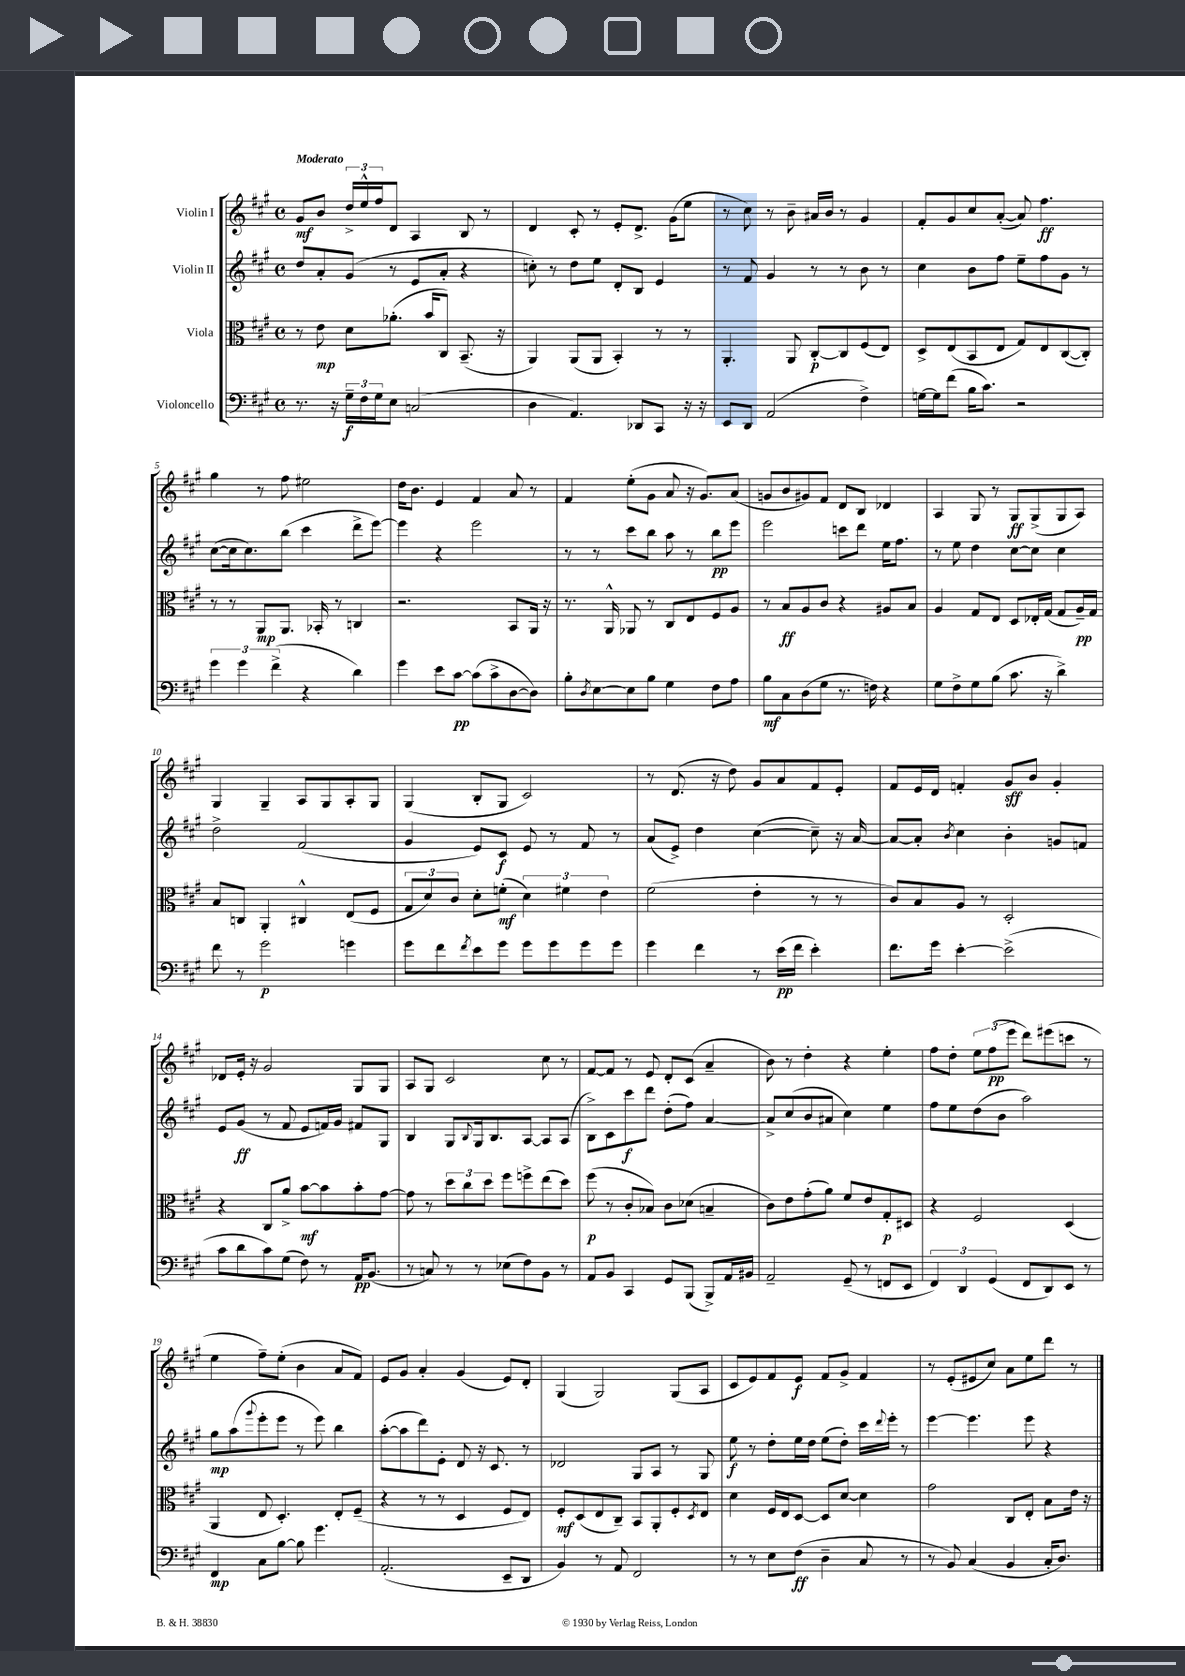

**kern	**kern	**kern	**kern
*staff4	*staff3	*staff2	*staff1
*clefF4	*clefC3	*clefG2	*clefG2
*k[f#c#g#]	*k[f#c#g#]	*k[f#c#g#]	*k[f#c#g#]
*M4/4	*M4/4	*M4/4	*M4/4
*met(c)	*met(c)	*met(c)	*met(c)
8.r	8r	8dd/L	8g#/L
.	8e\	8a'/	8b/J
16r	.	.	.
24G#~\LL	8d\L	(8g#/J	24dd^/LL
24F#\	.	.	24ee^^/
24G#\J	.	.	24ff#/J
8E\J	(8.a-'\J	8r	8d/J
(2C/	.	8e/L	4A/
.	16b/LK	.	.
.	8C#/J)	8a'/J	.
.	(8.BB~/	4r	8B/
.	.	.	8r
.	16r	.	.
=	=	=	=
4D\	4AA/)	8cc'\)	4d/
.	.	8r	.
4.AA/)	(8AA/L	8dd\L	8c#'/
.	8AA/J	8ee\J	8r
.	4BB'/)	8d'/L	8e'/L
8DD-/L	.	8B/J	8.d^/J
8CC#/J	8r	4e/	.
.	.	.	(16g#\LK
16r	8r	.	8ee\J
16r	.	.	.
=	=	=	=
8EE/L	4.AA'/	8r	8r
8DD/J	.	8f#/	8cc#\)
(2AA/	.	4g#/	8r
.	8AA/	.	8b~\
.	[8C#'/L	8r	16a#/LL
.	.	.	16b/JJ
.	8C#/]	8r	8r
4F#^\)	(8F#/	8b\	4g#/
.	8E/J)	8r	.
=	=	=	=
[16G\LL	8D^/L	4cc#\	8f#'/L
16G\]J	.	.	.
(8f#\J	(8E/	.	8g#/
16B\LK	8BB/	8b\L	8cc#/
8.c#\J)	.	.	.
.	8E/J	8ff#\J	([8a'/J
2r	8G#/L)	8ee~\L	8a/])
.	8E/	8ff#\	4.ff#\
.	([8C#/	8g#\J	.
.	8C#'/]J)	8r	.
=	=	=	=
6g#\	8r	([8cc#\L	4gg#\
.	8r	16cc#\]k	.
6g#\	.	.	.
.	.	8.cc#\)	.
.	8AA/L	.	8r
(6f#^\	.	.	.
.	8.AA/J	(8bb\J	8ff#\
4r	.	4ccc#\	2ee#\
.	16BB-'/	.	.
.	8r	.	.
4d\)	4C/	8ddd^\L	.
.	.	[8eee\J)	.
=	=	=	=
4g#\	2.r	4eee\]	16dd\LK
.	.	.	8.b\J
8e\L	.	4r	4e/
[8c#\J	.	.	.
(8c#\]L	.	2eee\	4f#/
8c#^\	.	.	.
[8D\	8BB/L	.	8a/
8D\]J)	16AA/Jk	.	8r
.	16r	.	.
=	=	=	=
8B'\L	8.r	8r	4f#/
8qD/	.	.	.
[8E\	.	8r	.
.	16AA^^/	.	.
8E\]	8AA-/	8ccc#\L	(8ee'\L
8B\J	8r	8bb\J	8g#\J
4G#\	8C#/L	8aa\	8a/
.	8E/	8r	16r
.	.	.	8.g#/L)
8F#\L	8F#/	8bb\L	.
8A\J	8A/J	8eee\J	(8a/J
=	=	=	=
8B\L	8r	2eee\	8g/L
8C#\	8B/L	.	8b/
(8D\	8A/	.	8g#/)
8G#\J	8c#/J	.	8f#/J
8.r	4r	8ccc\L	8d/L
.	.	8ddd\J	8B/J
16F\)	.	.	.
4r	8A#/L	16ee\LK	4d-/
.	.	8.ff#\J	.
.	8B/J	.	.
=	=	=	=
8G#\L	4A/	8r	4A/
8F#^\	.	8ee\	.
8G#\	8G#/L	4dd\	8G#/
(8B\J	8E/J	.	8r
8.c#\	8D/L	[8cc#\L	8G#/L
.	16E-'/L	8cc#\]J	(8G#^/
16r	(16G#/JJ	.	.
4d^\)	8G#/L	4cc#\	8G#/
.	16A~/L)	.	8A/J)
.	16G#/JJ	.	.
=	=	=	=
8f#\	8B/L	2dd^\	4G#/
8r	8C/J	.	.
2g#\	4AA'/	.	4G#~/
.	4C#^^/	(2f#/	8A/L
.	.	.	8G#/
4g\	(8E/L	.	8A'/
.	8F#/J	.	8G#/J
=	=	=	=
8g#\L	12G#/L	4g#/	(4G#/
.	12d/)	.	.
8f#\	.	.	.
.	12c#/J	.	.
8qf#/	.	.	.
8e\	8d'\L	8e/L)	8B'/L
8g#\J	(8f'\J	8c#/J	8G#/J
8g#\L	6d\)	8e/	2c#/)
8g#\	.	8r	.
.	6f#\	.	.
8g#\	.	8f#/	.
.	6e\	.	.
8g#\J	.	8r	.
=	=	=	=
4g#\	(2f#\	(8a/L	8r
.	.	8e^/J)	(8.d/
4f#\	.	4dd\	.
.	.	.	16r
.	.	.	8dd\)
8r	4e'\	([4cc#\	8g#/L
(16e\LL	.	.	8a/
16f#\JJ	.	.	.
4e'\)	8r	8cc#~\])	8f#/
.	8r	16r	8e'/J
.	.	[16a/	.
=	=	=	=
8.f#\L	8c#/L)	8a/_L	8f#/L
.	8B/	8a'/]J	16e/L
16g#\Jk	.	.	16d/JJ
.	.	8qb/	.
[4e'\	8A/J	4cc#\	4f'/
.	8r	.	.
(2e^\]	2D'/	4b'\	8g#/L
.	.	.	8b/J
.	.	8g/L	4g#'/
.	.	8f/J	.
=	=	=	=
8c#\L	4r	8e/L	8d-/L
8d\	.	(8g#/J	16e'/Jk
.	.	.	16r
8c#\)	8C#/L	8r	2g#/
(8G#\J	8a^/J	8f#/	.
8F#\)	[8b\L	8e/L	.
8r	8b\]	16f/L)	.
.	.	16g#/JJ	.
16AA/LK	8b'\	8f#/L	8G#/L
(8.BB/J	.	.	.
.	[8g#\J	8G#/J	8G#/J
=	=	=	=
8r	8g#\]	4B/	8A/L
8C/)	8r	.	8G#/J
8r	12dd\L	8G#/L	2c#/
.	12cc#\	.	.
.	.	8qqB/	.
8r	.	16G#/k	.
.	12dd\J	.	.
.	.	8.B/	.
(8E-\L	8ff#\L	.	.
8F#\)	8ff^\	[8A/J	.
8BB\J	(8ee\	8A/]L	8cc#\
8r	8dd\J)	(8A/J	8r
=	=	=	=
8AA/L	(8ff#\	8B^\L)	[8f#/L
8BB/J	8r	8c#\	8f#/]J
4CC#/	8c#'/L	8ccc#\	8r
.	8B-/J)	8ddd\J	8e/
8GG#/L	8c#\L	(8dd'\L	8d'/L
(8BBB/J	(8d-\J	8ff#\J)	(8c#/J
8BBB^/L)	4B~/	[4a/	4a~/
16AA/L	.	.	.
16BB#/JJ	.	.	.
=	=	=	=
2AA~/	8c#\L)	8a^/]L	8b\)
.	8e\	(8cc#/	8r
.	(8g#'\	8b/	4dd'\
.	8a\J)	8a#/J	.
(8GG#~/	8f#/L	4cc#\)	4r
8r	8e/	.	.
8FF/L	8G#'/	4ee\	4ee'\
8EE/J	8D#/J	.	.
=	=	=	=
6FF#/)	4r	8ff#\L	8ff#\L
.	.	8ee\	8dd'\J
6DD/	.	.	.
.	2F#/	(8dd\	12ee\L
(6GG#/	.	.	(12ff#\
.	.	8b\J	.
.	.	.	12eee\J
8FF#/L	.	2aa\)	8ddd\L)
8DD/)	.	.	(8eee#\
8EE/J	(4D/	.	8ccc\J
8r	.	.	8r
=	=	=	=
4FF#/	4AA/	8gg#\L	4ee\
.	.	(8aa\	.
.	.	8qqggg#/	.
8C#\L	8E/	8eee'\	8ff#~\L)
[8B\J	4.D'/)	8eee\J	(8ee'\J
8B\]	.	8r	4b\
4.g#\	.	8eee\)	.
.	8E'/L	4bb\	8a/L
.	(8F#~/J	.	8f#/J)
=	=	=	=
(2.AA'/	4r	([8aa'\L	8e/L
.	.	8aa\]	8g#/J
.	8r	8ddd\)	4a'/
.	8r	8e'\J	.
.	4D/	8d/	(4g#/
.	.	16r	.
.	.	8.c#/	.
8EE~/L	8F#/L	.	8e/L)
8DD/J	8E/J)	8r	8d'/J
=	=	=	=
4BB/)	8F#'/L	2d-/	(4G#/
.	(8D/	.	.
8r	8E/	.	2G#/)
8AA/	8C#~/J)	.	.
2FF#/	8BB/L	8G#/L	.
.	8AA'/	8A/J	.
.	8F#'/	8r	(8G#/L
.	8qD/	.	.
.	8E/J	8G#/	8A/J
=	=	=	=
8r	4d\	8ee\	8c#/L
8r	.	8r	8e/)
8E\L	16F#/LL	8dd'\L	8f#/
.	16E/J	.	.
(8F#\J	[8D/J	16ee\L	8e/J
.	.	16dd\JJ	.
4D~\	8D/]L	(8ee\L	8f#/L
.	[8d/J	8dd'\J)	8g#^/J
8C#/	4d\]	16ccc#\LL	4f#/
.	.	8qqddd/	.
.	.	16eee'\JJ	.
8r	.	8r	.
=	=	=	=
8r	2g#\	[4eee\	8r
8BB/)	.	.	(8e'/L
(4C#/	.	4.eee\]	8e#/
.	.	.	8cc#/J)
4BB/	8C#/L	.	8a\L
.	8E'/J	8eee\	8ee\
16C#'/LK	8B\L	4r	8ddd\J
8.D/J)	.	.	.
.	16e\Jk	.	8r
.	16r	.	.
==	==	==	==
*-	*-	*-	*-
